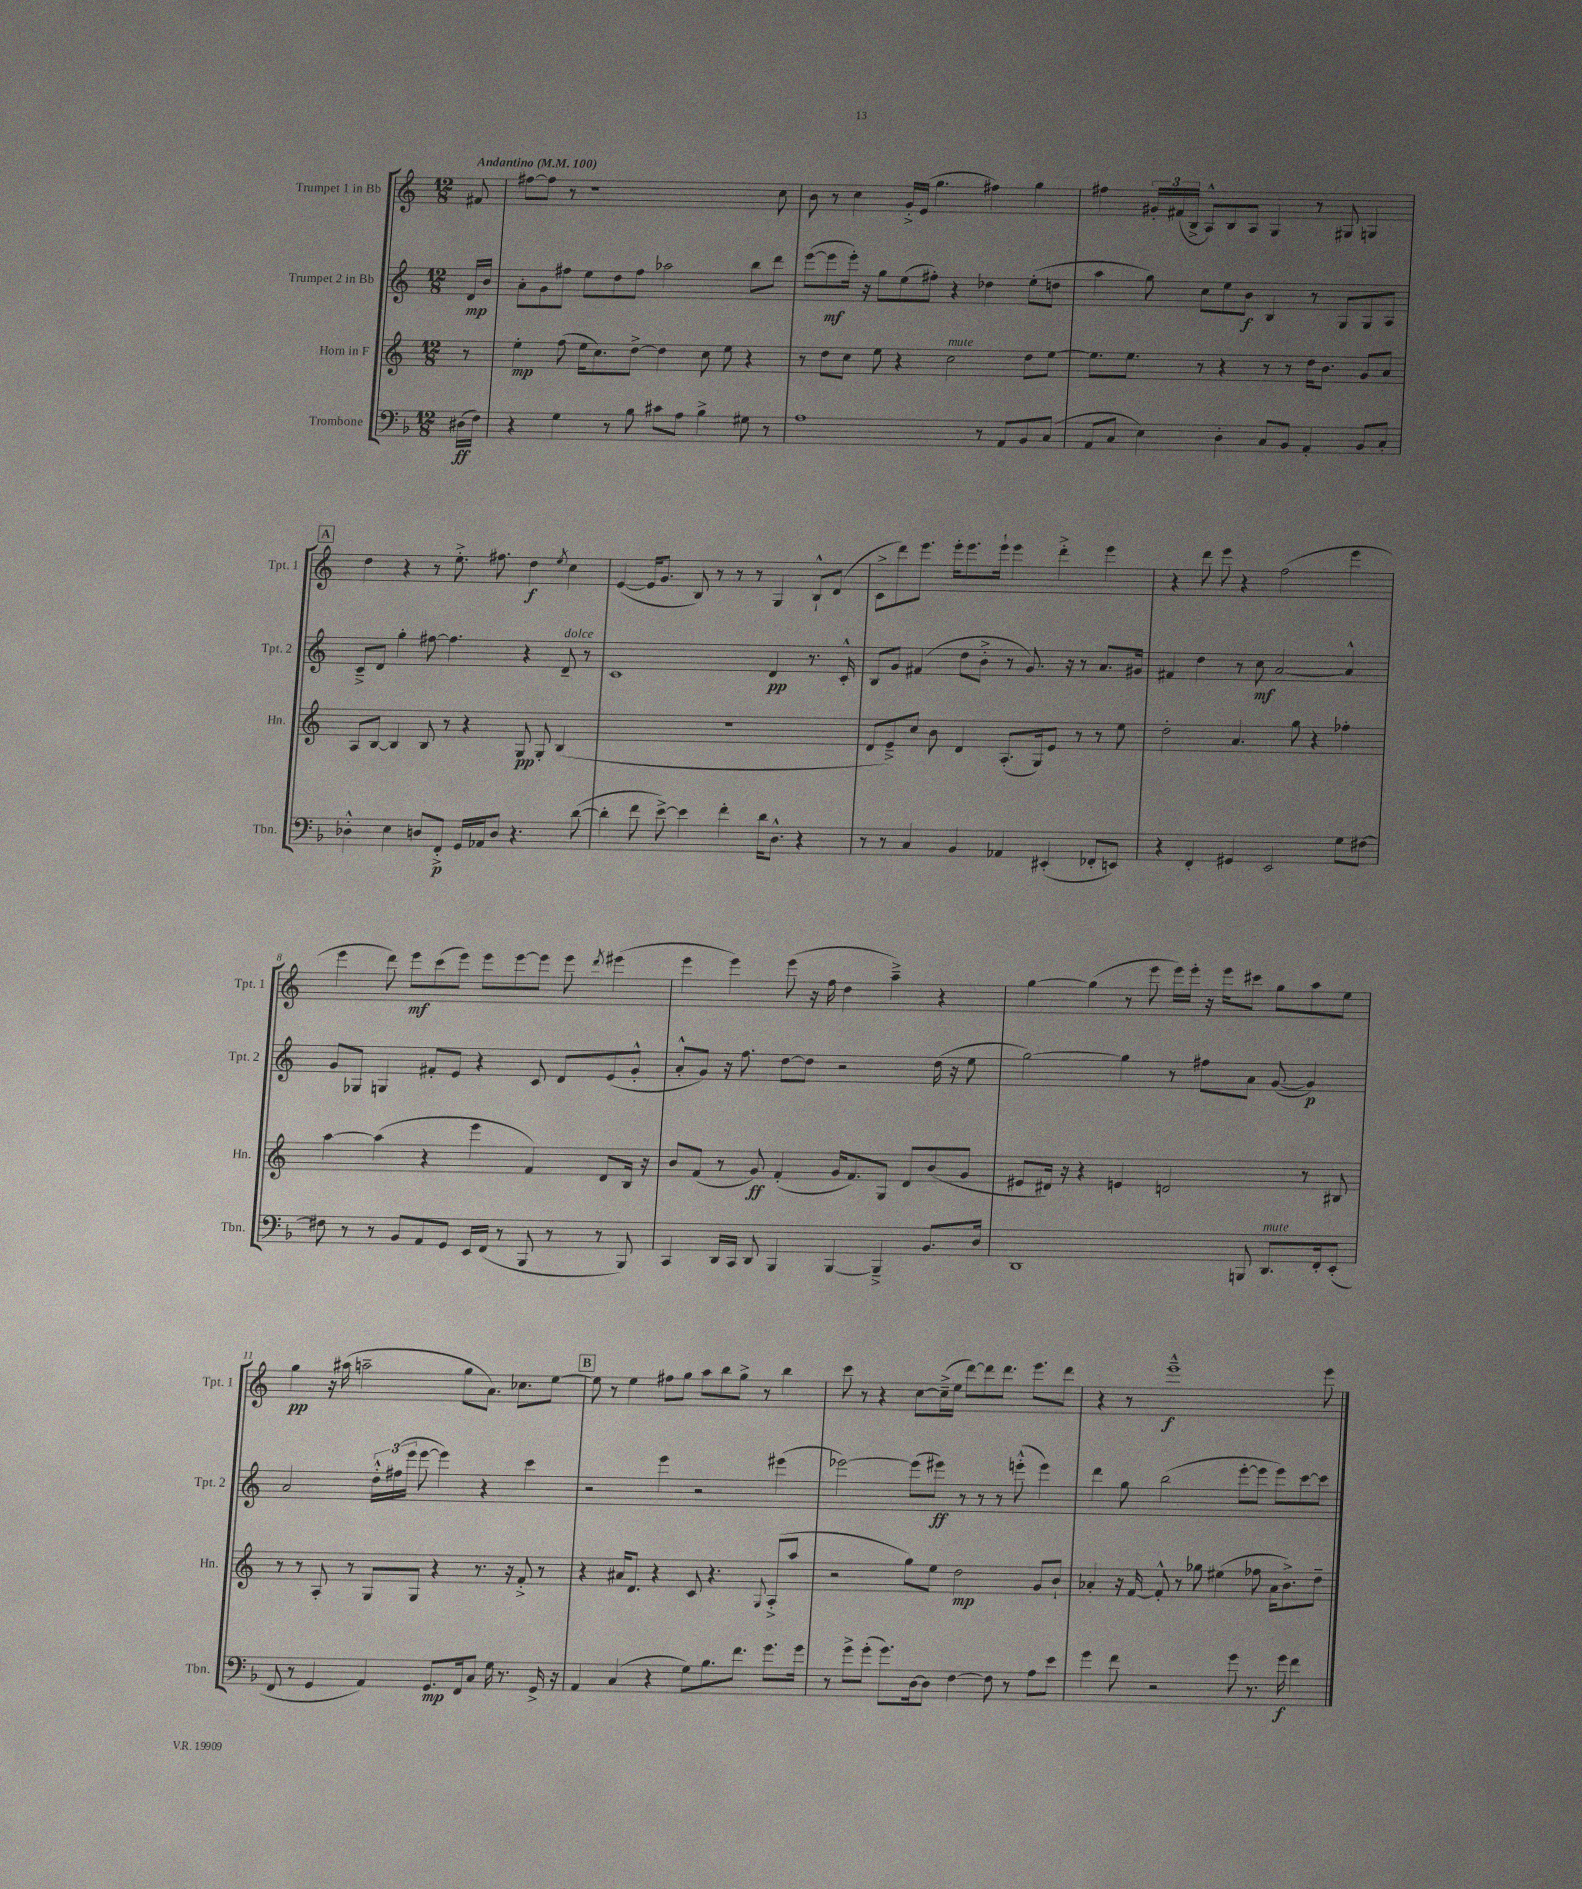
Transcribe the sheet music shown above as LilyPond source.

<<
\new StaffGroup <<
\new Staff = "s0" \with { instrumentName = "Trumpet 1 in Bb" shortInstrumentName = "Tpt. 1" } {
    \clef treble \key c \major \numericTimeSignature \time 12/8 \partial 8 \tempo "Andantino" 4 = 100
    \autoBeamOff fis'8 |
    fis''8[~ fis''8] r8 r1 c''8 |
    b'8 r8 c''4 g'16[-.-> e'16]( g''4. fis''4) g''4 |
    fis''4 \tuplet 3/2 { gis'16[-. fis'16( b16]-> } a8[-^) b8 a8] g4 r8 gis8 g4 |
    \mark \markup { \box "A" } d''4 r4 r8 e''8.-.-> fis''8. d''4\f \acciaccatura { e''8 } c''4 |
    e'4~( e'16[ g'8.] b8) r8 r8 r8 g4 b8[-!-^ d'8]( |
    c'8[-> d'''8) e'''8.] e'''16[-. e'''8. e'''16]-! e'''4 d'''4-.-> e'''4 |
    r4 d'''8 e'''8 r4 f''2( e'''4 |
    e'''4 d'''8) e'''8[\mf c'''8( e'''8]) e'''8[ e'''8~ e'''8] e'''8 \acciaccatura { d'''8 } eis'''4( |
    e'''4 e'''4) e'''8( r16 f''16 d''4 a''4--->) r4 |
    g''4~ g''4( r8 e'''8 e'''16[) e'''16]-. r16 e'''16[ cis'''8] g''8[ a''8 e''8] |
    g''4\pp r16 ais''16( a''2-- g''8[ a'8.]) ces''8.[ e''8]~ |
    \mark \markup { \box "B" } e''8 r8 e''4 fis''8[ g''8] a''8[ b''8 g''8]-> r8 b''4 |
    c'''8 r8 r4 c''8[~ c''16--->( e''16] d'''8[~) d'''8 d'''8.] e'''8.[ d'''8] |
    r4 r8 e'''1---^\f e'''8 \bar "|." |
}
\new Staff = "s1" \with { instrumentName = "Trumpet 2 in Bb" shortInstrumentName = "Tpt. 2" } {
    \clef treble \key c \major \numericTimeSignature \time 12/8 \partial 8
    \autoBeamOff d'16[\mp b'16] |
    a'8[-. g'8 fis''8] e''8[ d''8 fis''8] aes''2 b''8[ d'''8] |
    e'''8[~( e'''8\mf e'''16]-.) r16 g''8[ e''8( fis''8]-.) r4 des''4 e''8[-.( d''8] |
    a''4 g''8) c''8[ e''8 b'8]\f b4 r8 g8[ g8 a8] |
    \mark \markup { \box "A" } c'8[---> d'8] g''4-. fis''8~ fis''4. r4 d'8--^\markup { \italic "dolce" } r8 |
    c'1 d'4\pp r8. c'16-.-^ |
    b8[ g'8] fis'4( d''8[ b'8]-.-> r8 g'8.) r16 r8 a'8.[ gis'16] |
    fis'4 d''4 r8 c''8\mf a'2~ a'4-^ |
    g'8[ ges8] g4 fis'8[-. e'8] r4 c'8 d'8[ e'8( g'8]-.-^ |
    a'8[-.-^ g'8]) r16 f''8. d''8[~ d''8] r2 d''16( r16 e''8 |
    g''2~) g''4 r8 fis''8[ a'8] g'8~( g'4\p) |
    a'2 \tuplet 3/2 { d''16[-.-^ fis''16( e'''16] } e'''8~ e'''4) r4 c'''4 |
    \mark \markup { \box "B" } r2 e'''4 r2 eis'''4( |
    ees'''2~) ees'''8[( eis'''8]\ff) r8 r8 r8 e'''8-.-^( e'''4) |
    d'''4 g''8 b''2( e'''8[~-. e'''8] e'''8[) c'''8~ c'''8] \bar "|." |
}
\new Staff = "s2" \with { instrumentName = "Horn in F" shortInstrumentName = "Hn." } {
    \clef treble \key c \major \numericTimeSignature \time 12/8 \partial 8
    \autoBeamOff r8 |
    e''4-.\mp f''8( e''16[ c''8.) d''8]~-> d''4 c''8 e''8 r4 |
    r8 d''8[ c''8] e''8 r4 c''2^\markup { \italic "mute" } d''8[ e''8]~ |
    e''8.[ e''8.] r8 r4 r8 r8 d''16[ b'8.] g'8[ a'8] |
    \mark \markup { \box "A" } a8[ b8]~ b4 b8 r8 r4 g8\pp g8-. b4( |
    R1. |
    d'8[ e'8--->) c''8] b'8 d'4 a8.[-.( g16) e'8] r8 r8 e''8 |
    d''2-. a'4. g''8 r4 fes''4-. |
    a''4~ a''4( r4 e'''4 f'4) d'8[ b16] r16 |
    b'8[ f'8]( r8 g'8\ff) f'4-.( g'16[ f'8.) g8] d'8[ b'8( g'8] |
    eis'8[ dis'16]) r16 r4 e'4 d'2 r8 bis8 |
    r8 r8 a8-. r8 g8[ g8] r4 r8. r16 f'8-.-> r8 |
    \mark \markup { \box "B" } r4 ais'16[ d'8.] r4 c'8 r4. \appoggiatura { g8 } a8[-.->( a''8] |
    r2 g''8[) e''8] d''2\mp g'8[ b'8]-! |
    aes'4-. r16 f'16~ f'8-.-^ r8 ges''8 eis''4( fes''8 aes'16[ b'8.->) d''8]-- \bar "|." |
}
\new Staff = "s3" \with { instrumentName = "Trombone" shortInstrumentName = "Tbn." } {
    \clef bass \key f \major \numericTimeSignature \time 12/8 \partial 8
    \autoBeamOff dis16[\ff( f16]) |
    r4 g4 r8 bes8 cis'8[ a8] bes4-> gis8 r8 |
    a1 r8 a,8[ bes,8 c8]( |
    a,8[ c8] e4) d4-. c8[ bes,8] a,4-. bes,8[ c8]-. |
    \mark \markup { \box "A" } des4-.-^ e4 d8[ f,8]-.->\p g,16[ aes,16 d8] r4. d'8~( |
    d'4-. f'8 e'8~->) e'4 f'4-. d'16[ d8.]-^ r4 |
    r8 r8 c4 bes,4 aes,4 eis,4-.( fes,8[-. e,8]) |
    r4 f,4-. gis,4 e,2 g8[ fis8]~ |
    fis8 r8 r8 bes,8[ a,8 g,8] e,16[ f,16]( r8 bes,,8 r8 r8 bes,,8) |
    c,4 d,16[ c,16] d,8 bes,,4 bes,,4~ bes,,4---> bes,8.[ d16] |
    d,1 b,,8 d,8.[^\markup { \italic "mute" } f,16-. e,8]-.( |
    f,8 r8 g,4 a,4) g,8.[\mp f,16 c8] g16 r8. g,16-> r16 |
    \mark \markup { \box "B" } a,4 c4( r4 g8[) bes8. f'8.] g'8.[ g'16] |
    r8 g'8[-> g'8]-.( g'8.[) d16~ d8] f4~ f8 r8 a8[ e'8] |
    g'4 f'8 r2 g'8 r8. g'16\f f'4 \bar "|." |
}
>>
>>
